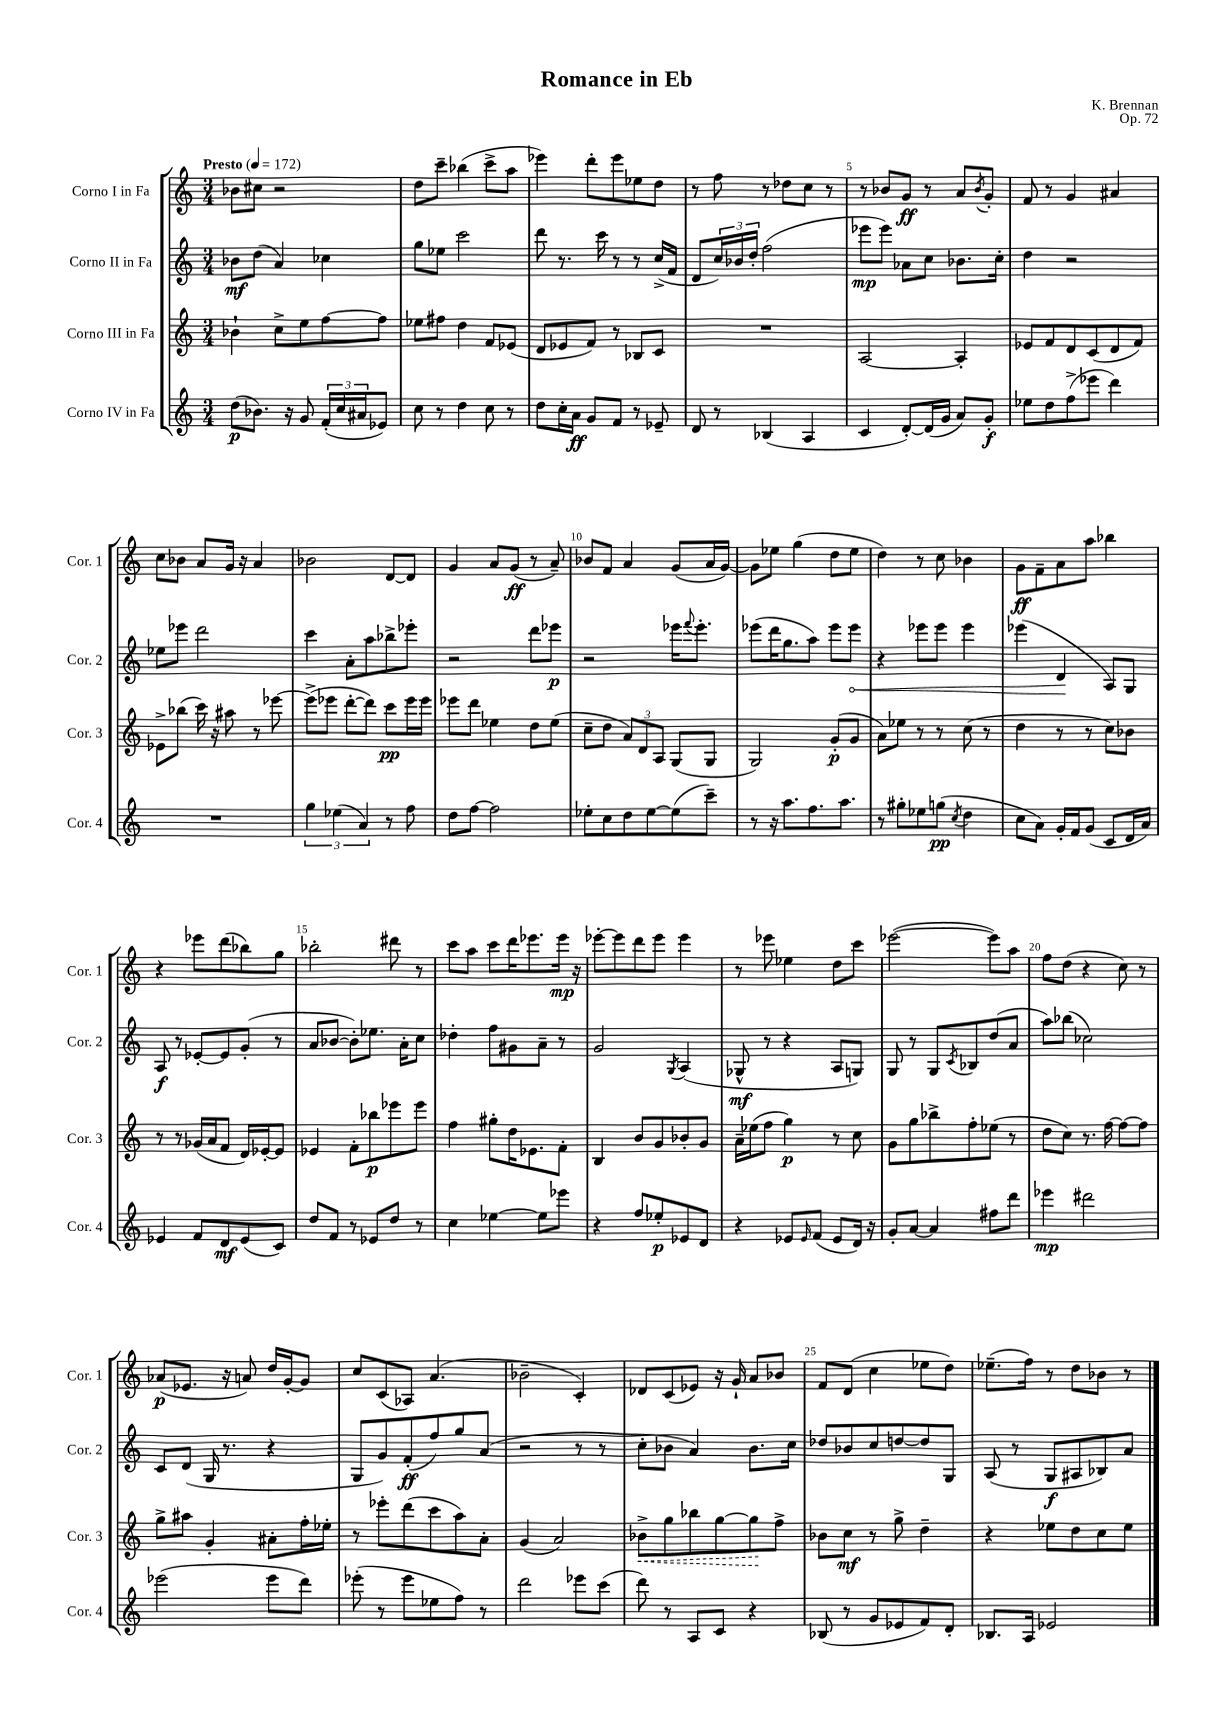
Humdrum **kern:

**kern	**kern	**kern	**kern
*staff4	*staff3	*staff2	*staff1
*clefG2	*clefG2	*clefG2	*clefG2
*k[]	*k[]	*k[]	*k[]
*M3/4	*M3/4	*M3/4	*M3/4
*MM172	*MM172	*MM172	*MM172
(8dd\L	4b-`\	8b-\L	8b-\L
8.b-\J)	.	(8dd\J	8cc#\J
.	8cc^\L	4a/)	2r
16r	.	.	.
8g/	8ee\	.	.
(24f'/LL	[8ff\	4cc-\	.
24cc/	.	.	.
24a#/J	.	.	.
8e-/J)	8ff\]J	.	.
=	=	=	=
8cc\	8ee-\L	8gg\L	8dd\L
8r	8ff#\J	8ee-\J	8ccc~\J
4dd\	4dd\	2ccc\	(4bb-\
8cc\	8f/L	.	8ccc^\L
8r	(8e-/J	.	8aa\J
=	=	=	=
8dd\L	8d/L	8ddd\	4eee-\)
16cc'\L	8e-/	8.r	.
16a\JJ	.	.	.
8g/L	8f/J)	.	8ddd'\L
.	.	16ccc\	.
8f/J	8r	8r	8eee-\
8r	8B-/L	8r	8ee-\
8e-~/	8c/J	(16cc^/LL	8dd\J
.	.	16f/JJ	.
=	=	=	=
8d/	2.r	8d/L	8r
8r	.	24cc/L)	8ff\
.	.	24b-/	.
.	.	24dd'/JJ	.
(4B-/	.	(2ff\	8r
.	.	.	8dd-\L
4A/	.	.	8cc\J
.	.	.	8r
=	=	=	=
4c/	[2A/	8eee-\L	8r
.	.	8eee-\J)	8b-/L
[8d'/L)	.	8a-\L	8g/J
(16d/]L	.	8cc\J	8r
16g/JJ	.	.	.
8a/L)	4A'/]	8.b-\L	8a/L
.	.	.	8qb-/
8g'/J	.	.	8g'/J
.	.	16cc'\Jk	.
=	=	=	=
8ee-\L	8e-/L	4dd\	8f/
8dd\	8f/	.	8r
(8ff^\	8d/	2r	4g/
8eee-\J	(8c/	.	.
4ddd\)	8d/	.	4a#/
.	8f/J)	.	.
=	=	=	=
2.r	8e-^\L	8ee-\L	8cc\L
.	(8bb-\J	8eee-\J	8b-\J
.	16ccc\)	2ddd\	8a/L
.	16r	.	.
.	8aa#\	.	16g/Jk
.	.	.	16r
.	8r	.	4a/
.	[8eee-\	.	.
=	=	=	=
6gg\	(8eee-^\]L	4ccc\	2b-\
.	8eee-\J	.	.
(6ee-\	.	.	.
.	[8ddd'\L	8a'\L	.
6a/)	.	.	.
.	8ddd\]J)	8aa\	.
8r	8ccc\L	8bb-^\	[8d/L
8ff\	16eee-\L	8eee-'\J	8d/]J
.	16eee-\JJ	.	.
=	=	=	=
8dd\L	8eee-\L	2r	4g/
[8ff\J	8ddd\J	.	.
2ff\]	4ee-\	.	8a/L
.	.	.	(8g/J
.	8dd\L	8ddd\L	8r
.	(8ee-\J	8eee-\J	8a~/)
=	=	=	=
8ee-'\L	8cc~\L	2r	8b-/L
8cc\	8dd\J	.	8f/J
8dd\	12a/L)	.	4a/
.	12d/	.	.
[8ee-\	.	.	.
.	12A/J	.	.
(8ee-\]	(8G/L	16eee-\LK	(8g/L
.	.	8qqfff/	.
.	.	8.eee-'\J	.
8ccc~\J)	8G/J	.	16a/L
.	.	.	[16g/JJ)
=	=	=	=
8r	2G/)	(8eee-\L	8g\]L
16r	.	16ddd\K	8ee-\J
8.aa\L	.	8.gg\	.
.	.	.	(4gg\
8.ff\	.	8aa\J)	.
.	(8g'/L	8eee-\L	8dd\L
8.aa\J	.	.	.
.	8g/J	8eee-\J	8ee-\J
=	=	=	=
8r	8a\L)	4r	4dd\)
8gg#'\L	8ee-\J	.	.
8ee-\	8r	8eee-\L	8r
(8gg\J	8r	8eee-\J	8cc\
8qcc/	.	.	.
4dd\	(8cc\	4eee-\	4b-\
.	8r	.	.
=	=	=	=
8cc\L	4dd\	(4eee-\	8g\L
8a\J)	.	.	8f~\
16g'/LL	8r	4d/	8a\
16f/J	.	.	.
(8g/J	8r	.	8aa\J
8c/L	8cc\L)	8A/L)	4bb-\
16d/L	8b-\J	8G/J	.
16a/JJ)	.	.	.
=	=	=	=
4e-/	8r	8A/	4r
.	8r	8r	.
8f/L	(16g-/LL	[8e-'/L	8eee-\L
.	16a/J	.	.
8d/	8f/J	8e-/]	(8ddd\
(8e-/	16d/LL)	(8g'/J	8bb-\)
.	[16e-'/J	.	.
8c/J)	8e-/]J	8r	8gg\J
=	=	=	=
8dd/L	4e-/	8a/L	2bb-'\
8f/J	.	[8b-/J	.
8r	8f'\L	8b-'\]L)	.
8e-/L	8bb-\	8.ee-\J	.
8dd/J	8eee-\	.	8ddd#\
.	.	16a'\LK	.
8r	8eee-\J	8cc\J	8r
=	=	=	=
4cc\	4ff\	4dd-'\	8ccc\L
.	.	.	8aa\J
[4ee-\	8gg#'\L	8ff\L	8ccc\L
.	16dd\K	8g#\	16ddd\K
.	8.e-\	.	8.eee-\
8ee-\]L	.	8a~\J	.
8eee-\J	8f'\J	8r	16eee-\Jk
.	.	.	16r
=	=	=	=
4r	4B/	2g/	[8eee-'\L
.	.	.	8eee-\]
8ff/L	8b/L	.	8ddd\
8ee-'/	8g/	.	8eee-\J
.	.	8qG/	.
8e-/	8b-'/	(4A/	4eee-\
8d/J	8g/J	.	.
=	=	=	=
4r	16a~\LL	8G-^^/	8r
.	(16ee-\J	.	.
.	8ff\J	8r	8eee-\
8e-/L	4gg\)	4r	4ee-\
16qqe-/	.	.	.
(8f/J	.	.	.
8e-/L	8r	8A/L	8dd\L
16d/Jk)	8cc\	8G/J)	8ccc\J
16r	.	.	.
=	=	=	=
8g'/L	8g\L	8G/	([2eee-\
[8a/J	8gg\	8r	.
4a/]	8bb-^\	8G/L	.
.	.	8qc/	.
.	8ff'\	8B-/	.
8ff#\L	(8ee-\J	(8dd/	8eee-\]L)
8ddd\J	8r	8a/J	8aa\J
=	=	=	=
4eee-\	8dd\L	8aa\L)	8ff\L
.	8cc\J)	(8bb-\J	(8dd\J
2ddd#\	8.r	2cc-\)	4r
.	[16ff\	.	.
.	8ff\_L	.	8cc\)
.	8ff\]J	.	8r
=	=	=	=
(2eee-\	8gg^\L	8c/L	(8a-/L
.	8aa#\J	(8d/J	8.e-/J
.	4g'/	16G/	.
.	.	8.r	16r
.	.	.	8a/)
8eee-\L	8a#'\L	4r	16dd/LL
.	.	.	[16g'/J
8ddd\J)	16ff'\L	.	8g/]J
.	16ee-'\JJ	.	.
=	=	=	=
(8eee-'\	8r	8G/L	8cc/L
8r	8eee-'\L	8g/)	(8c/
8eee-\L	(8ddd\	(8f'/	8A-/J)
8ee-\	8ccc\	8ff/)	(4.a/
8ff\J)	8aa\)	8gg/	.
8r	8a'\J	(8a/J	.
=	=	=	=
2ddd\	(4g/	2r	2b-~\
.	2a/)	.	.
8eee-\L	.	8r	4c'/)
(8ccc\J	.	8r	.
=	=	=	=
8ddd\)	8b-^\L	8cc'\L	8d-/L
8r	8gg\	8b-\J	(8c/
8A/L	8bb-\	4a/)	8e-/J)
8c/J	[8gg\	.	16r
.	.	.	16g`/
4r	8gg\]	8.b-\L	8a/L
.	8ff^\J	.	8b-/J
.	.	16cc\Jk	.
=	=	=	=
(8B-/	8b-\L	8dd-/L	8f/L
8r	8cc\J	8b-/	(8d/J
8g/L	8r	8cc/	4cc\
8e-/	8gg^\	[8dd/	.
8f/)	4dd~\	8dd/]	8ee-\L
8d'/J	.	8G/J	8dd\J)
=	=	=	=
8.B-/L	4r	(8A/	(8.ee-~\L
.	.	8r	.
16A/Jk	.	.	16ff\Jk)
2e-/	8ee-\L	8G/L	8r
.	8dd\	8A#/	8dd\L
.	8cc\	8B-/)	8b-\J
.	8ee-\J	8a/J	8r
==	==	==	==
*-	*-	*-	*-
